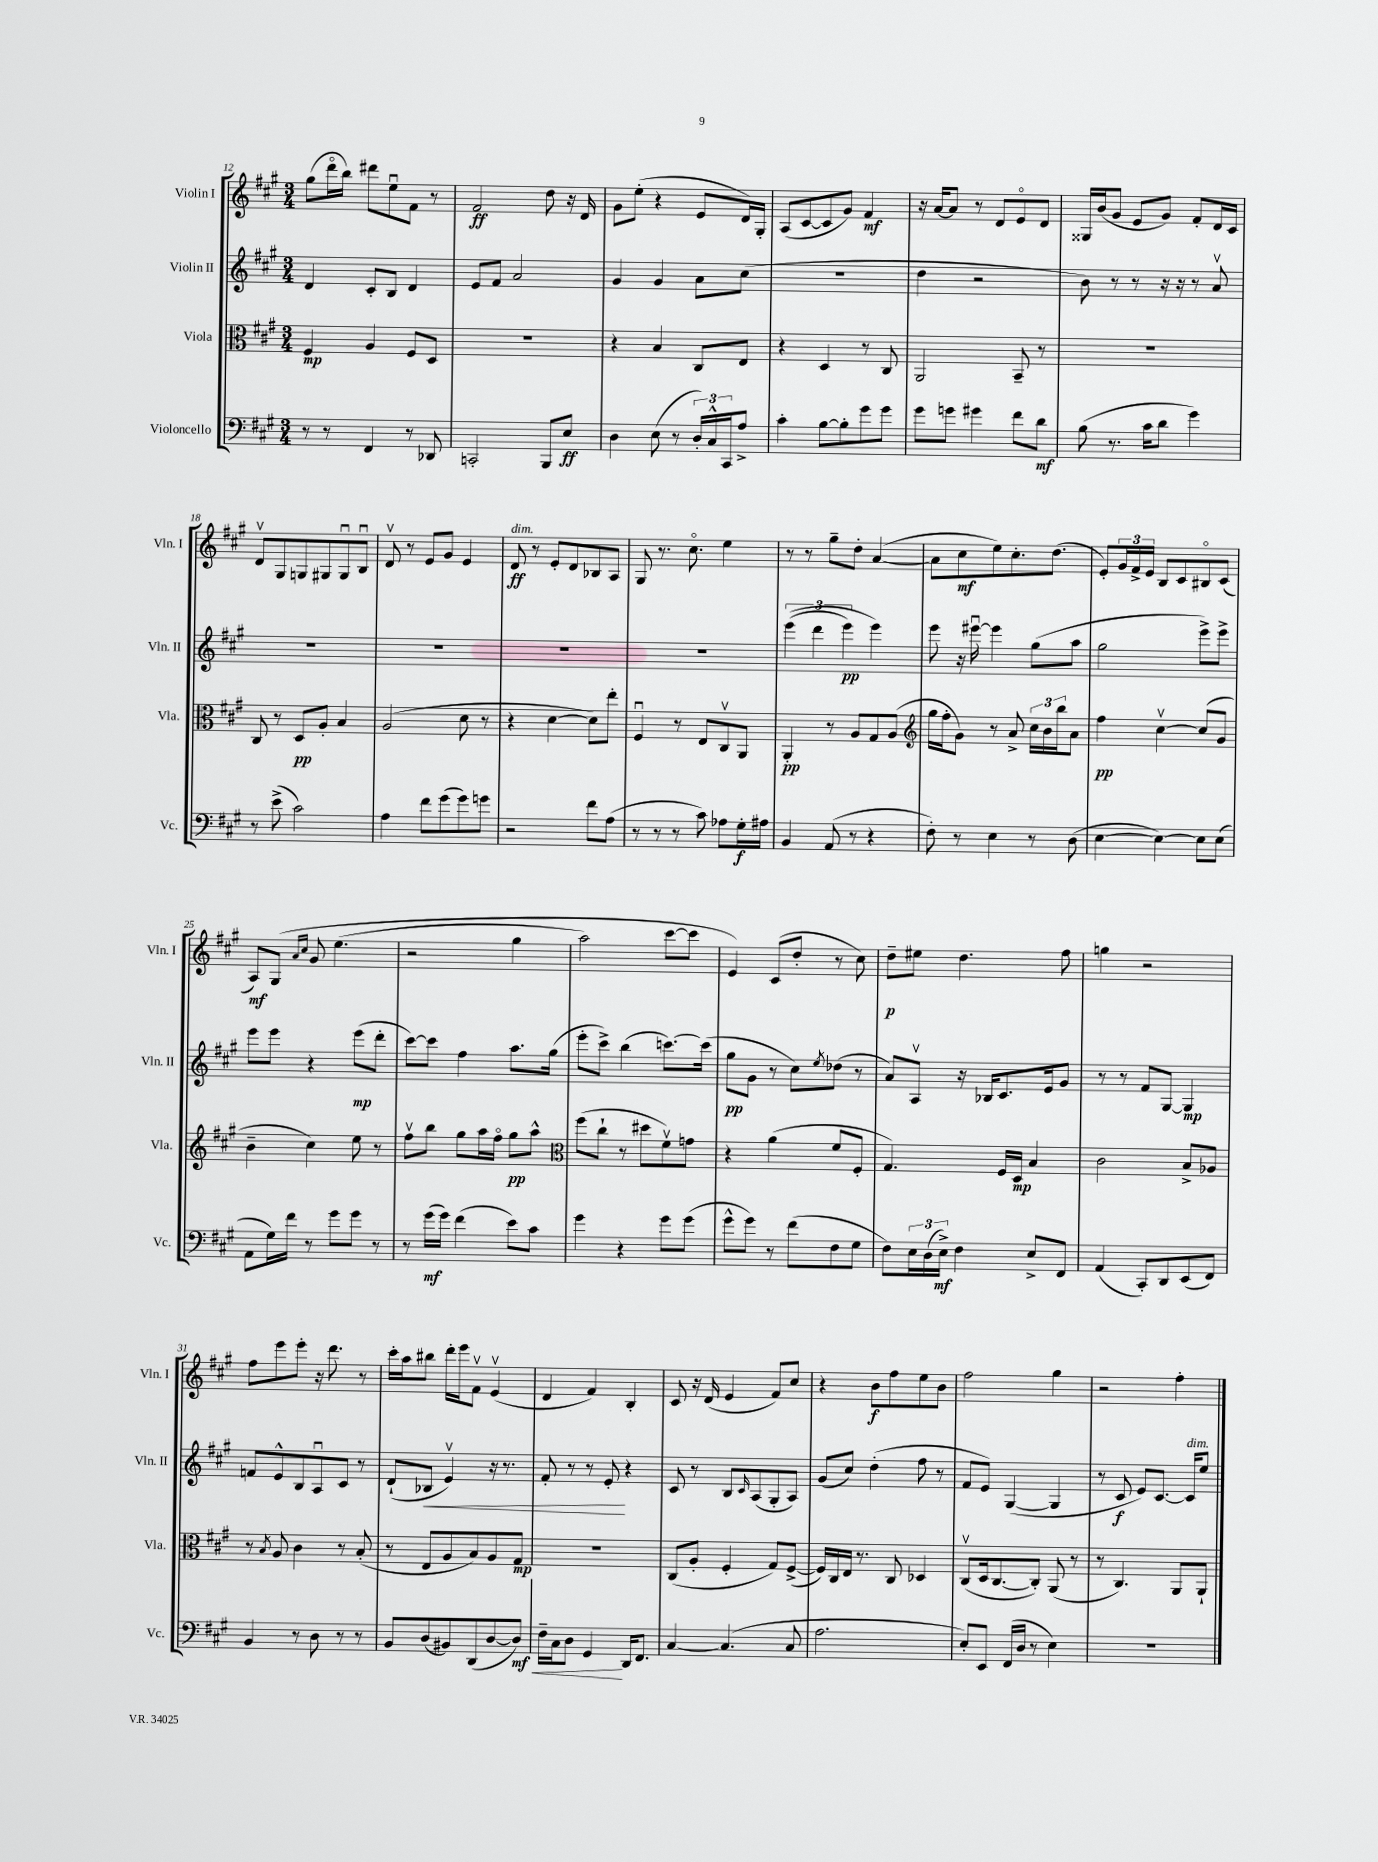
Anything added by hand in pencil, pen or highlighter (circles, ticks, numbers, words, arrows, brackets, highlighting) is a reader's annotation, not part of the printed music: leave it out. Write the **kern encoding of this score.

**kern	**dynam	**kern	**dynam	**kern	**dynam	**kern	**dynam
*part4	*part4	*part3	*part3	*part2	*part2	*part1	*part1
*staff4	*staff4	*staff3	*staff3	*staff2	*staff2	*staff1	*staff1
*I"Violoncello	*	*I"Viola	*	*I"Violin II	*	*I"Violin I	*
*I'Vc.	*	*I'Vla.	*	*I'Vln. II	*	*I'Vln. I	*
*clefF4	*	*clefC3	*	*clefG2	*	*clefG2	*
*k[f#c#g#]	*	*k[f#c#g#]	*	*k[f#c#g#]	*	*k[f#c#g#]	*
*M3/4	*	*M3/4	*	*M3/4	*	*M3/4	*
=12	=12	=12	=12	=12	=12	=12	=12
8r	.	4F#/	mp	4d/	.	(8gg#\L	.
8r	.	.	.	.	.	16ddd\L	.
.	.	.	.	.	.	16bb\JJ)	.
4FF#/	.	4A/	.	8c#'/L	.	8ddd#X\L	.
.	.	.	.	8B/J	.	8eeu\	.
8r	.	8F#/L	.	4d/	.	8f#\J	.
8DD-X/	.	8D/J	.	.	.	8r	.
=13	=13	=13	=13	=13	=13	=13	=13
2CCn'/	.	2.r	.	8e/L	.	2f#/	ff
.	.	.	.	8f#/J	.	.	.
.	.	.	.	2a/	.	.	.
8BBB/L	.	.	.	.	.	8dd\	.
8E/J	ff	.	.	.	.	16r	.
.	.	.	.	.	.	16d/	.
=14	=14	=14	=14	=14	=14	=14	=14
4D\	.	4r	.	4g#/	.	8g#\L	.
.	.	.	.	.	.	(8ee'\J	.
(8E\	.	4B/	.	4g#/	.	4r	.
8r	.	.	.	.	.	.	.
24D'/LL)	.	8C#/L	.	8a\L	.	8e/L	.
24C#^^/	.	.	.	.	.	.	.
24CC#/J	.	.	.	.	.	.	.
8A^/J	.	8E/J	.	(8cc#\J	.	16d/L)	.
.	.	.	.	.	.	16G#'/JJ	.
=15	=15	=15	=15	=15	=15	=15	=15
4c#'\	.	4r	.	2.r	.	(8A/L	.
.	.	.	.	.	.	[8c#/	.
[8B\L	.	4D/	.	.	.	8c#/]	.
8B'\]	.	.	.	.	.	8g#/J)	.
8g#\	.	8r	.	.	.	4f#/	mf
8g#\J	.	8C#/	.	.	.	.	.
=16	=16	=16	=16	=16	=16	=16	=16
8g#\L	.	2AA/	.	4dd\	.	16r	.
.	.	.	.	.	.	[16a/KL	.
8gn\J	.	.	.	.	.	8a/J]	.
4g#X\	.	.	.	2r	.	8r	.
.	.	.	.	.	.	8d/L	.
8f#\L	.	8BB~/	.	.	.	8e/	.
8d\J	mf	8r	.	.	.	8d/J	.
=17	=17	=17	=17	=17	=17	=17	=17
(8B\	.	2.r	.	8b\)	.	16G##X/LL	.
.	.	.	.	.	.	(16b/J	.
8.r	.	.	.	8r	.	8g#/J	.
.	.	.	.	8r	.	8e/L	.
16c#\KL	.	.	.	.	.	.	.
8d\J	.	.	.	16r	.	8g#/J)	.
.	.	.	.	16r	.	.	.
4g#\)	.	.	.	8r	.	8f#'/L	.
.	.	.	.	8av/	.	16d/L	.
.	.	.	.	.	.	16c#/JJ	.
!!LO:LB:g=z
=18	=18	=18	=18	=18	=18	=18	=18
8r	.	8C#/	.	2.r	.	8dv/L	.
(8e^\	.	8r	.	.	.	8G#/	.
2c#\)	.	8D/L	pp	.	.	8Gn/	.
.	.	8A'/J	.	.	.	8G#X/	.
.	.	4B/	.	.	.	8G#u/	.
.	.	.	.	.	.	8Bu/J	.
=19	=19	=19	=19	=19	=19	=19	=19
4A\	.	(2A/	.	2.r	.	8dv/	.
.	.	.	.	.	.	8r	.
8f#\L	.	.	.	.	.	8e/L	.
(8g#\	.	.	.	.	.	8g#/J	.
8g#\)	.	8d\	.	.	.	4e/	.
8gn\J	.	8r	.	.	.	.	.
=20	=20	=20	=20	=20	=20	=20	=20
!	!	!	!	!	!	!LO:TX:a:i:t=dim.	!
2r	.	4r	.	2.r	.	8d/	ff
.	.	.	.	.	.	8r	.
.	.	[4d\	.	.	.	8e'/L	.
.	.	.	.	.	.	8d/	.
8f#\L	.	8d\L])	.	.	.	8B-X/	.
(8A\J	.	8ee'\J	.	.	.	8A/J	.
=21	=21	=21	=21	=21	=21	=21	=21
8r	.	4F#u/	.	2.r	.	8G#/	.
8r	.	.	.	.	.	8.r	.
8r	.	8r	.	.	.	.	.
.	.	.	.	.	.	8.cc#\	.
8c#\)	.	8E/L	.	.	.	.	.
8A-X\L	.	8C#v/	.	.	.	4ee\	.
16G#'\L	f	8AA/J	.	.	.	.	.
16A#X\JJ	.	.	.	.	.	.	.
=22	=22	=22	=22	=22	=22	=22	=22
4BB/	.	4AA'/	pp	((6eee\	.	8r	.
.	.	.	.	.	.	8r	.
.	.	.	.	6ddd\	.	.	.
(8AA/	.	8r	.	.	.	8gg#~\L	.
.	.	.	.	6eee\)	pp	.	.
8r	.	8A/L	.	.	.	8dd'\J	.
4r	.	8G#/	.	4eee\)	.	([4a/	.
.	.	(8A/J	.	.	.	.	.
=23	=23	=23	=23	=23	=23	=23	=23
*	*	*clefG2	*	*	*	*	*
8F#'\)	.	16gg#\LL	.	8eee\	.	8a\L]	.
.	.	16ff#'\J	.	.	.	.	.
8r	.	8g#\J)	.	16r	.	8cc#\	mf
.	.	.	.	[16eee#Xu\	.	.	.
4E\	.	8r	.	4eee#\]	.	8ee\)	.
.	.	8a^/	.	.	.	8.cc#'\	.
8r	.	24cc#\LL	.	(8gg#\L	.	.	.
.	.	24b\	.	.	.	.	.
.	.	.	.	.	.	(8.dd\J	.
.	.	24bb\J	.	.	.	.	.
(8D\	.	8a\J	.	8aa\J	.	.	.
=24	=24	=24	=24	=24	=24	=24	=24
[4E\	.	4ff#\	pp	2gg#\	.	8e'/L)	.
.	.	.	.	.	.	24g#/L	.
.	.	.	.	.	.	24f#^/	.
.	.	.	.	.	.	24e/JJ	.
4E\_)	.	[4cc#v\	.	.	.	8B/L	.
.	.	.	.	.	.	8c#/	.
8E\L]	.	(8cc#/L]	.	8eee^\L)	.	8B#X/	.
(8E\J	.	8g#/J	.	8eee^\J	.	(8c#/J	.
!!LO:LB:g=z
=25	=25	=25	=25	=25	=25	=25	=25
8AA\L	.	4b~\	.	8eee\L	.	8A/L)	mf
16G#\L)	.	.	.	8eee\J	.	(8G#/J	.
16f#\JJ	.	.	.	.	.	.	.
.	.	.	.	.	.	16qqa/LL	.
.	.	.	.	.	.	16qqcc#/JJ	.
8r	.	4cc#\)	.	4r	.	8g#/	.
8g#\L	.	.	.	.	.	(4.ee\	.
8g#\J	.	8ee\	.	(8eee\L	mp	.	.
8r	.	8r	.	8ddd'\J	.	.	.
=26	=26	=26	=26	=26	=26	=26	=26
8r	.	8ff#v\L	.	[8ccc#\L)	.	2r	.
(16g#\LL	mf	8bb\J	.	8ccc#\J]	.	.	.
16g#\JJ)	.	.	.	.	.	.	.
(4f#\	.	8gg#\L	.	4ff#\	.	.	.
.	.	16aa\L	.	.	.	.	.
.	.	16ff#\JJ	.	.	.	.	.
8e\L)	.	8gg#\L	pp	8.aa\L	.	4gg#\	.
8c#\J	.	8aa^^\J	.	.	.	.	.
.	.	.	.	(16gg#\Jk	.	.	.
=27	=27	=27	=27	=27	=27	=27	=27
*	*	*clefC3	*	*	*	*	*
4g#\	.	(8ff#\L	.	8eee'\L	.	2aa\)	.
.	.	8cc#`\J	.	8ccc#^\J)	.	.	.
4r	.	8r	.	(4bb\	.	.	.
.	.	8dd#X\L	.	.	.	.	.
8g#\L	.	8f#v\)	.	[8.cccn\L)	.	[8ccc#\L	.
(8g#\J	.	8gn\J	.	.	.	8ccc#\J]	.
.	.	.	.	(16ccc\Jk]	.	.	.
=28	=28	=28	=28	=28	=28	=28	=28
8g#^^\L	.	4r	.	8gg#\L	pp	4e/)	.
8g#\J)	.	.	.	8g#\J	.	.	.
8r	.	(4a\	.	8r	.	(8c#/L	.
(8f#\L	.	.	.	8cc#\L)	.	8dd'/J	.
.	.	.	.	8qee/	.	.	.
8F#\	.	8f#/L	.	(8dd-X\J	.	8r	.
8G#\J	.	8F#'/J	.	8r	.	8cc#\)	.
=29	=29	=29	=29	=29	=29	=29	=29
8F#\L)	.	4.G#/)	.	8a/L)	.	8dd~\L	p
24E\L	.	.	.	8Av/J	.	8ee#X\J	.
(24D\	.	.	.	.	.	.	.
24E^\JJ)	mf	.	.	.	.	.	.
4F#\	.	.	.	16r	.	4.dd\	.
.	.	.	.	16B-X/KL	.	.	.
.	.	16F#/LL	.	8.c#/	.	.	.
.	.	16D/JJ	mp	.	.	.	.
8E^/L	.	4B/	.	.	.	.	.
.	.	.	.	16e/k	.	.	.
8FF#/J	.	.	.	8g#/J	.	8ff#\	.
=30	=30	=30	=30	=30	=30	=30	=30
(4AA/	.	2c#\	.	8r	.	4ggn\	.
.	.	.	.	8r	.	.	.
8CC#'/L)	.	.	.	8f#/L	.	2r	.
8DD/	.	.	.	[8G#/J	.	.	.
(8EE/	.	8B^/L	.	4G#/]	mp	.	.
8FF#/J)	.	8A-X/J	.	.	.	.	.
!!LO:LB:g=z
=31	=31	=31	=31	=31	=31	=31	=31
4BB/	.	8r	.	8fn/L	.	8ff#\L	.
.	.	8qB/	.	.	.	.	.
.	.	8A/	.	8e^^/	.	8eee\	.
8r	.	4c#\	.	8B/	.	8eee'\J	.
8D\	.	.	.	8Au/	.	16r	.
.	.	.	.	.	.	8.ddd\	.
8r	.	8r	.	8c#/J	.	.	.
8r	.	(8B'/	.	8r	.	8r	.
=32	=32	=32	=32	=32	=32	=32	=32
8BB/L	.	8r	.	(8d`/L	.	16ccc#'\LL	.
.	.	.	.	.	.	16aa\J	.
!	!	!	!	!	!LO:HP:b	!	!
(8D/	.	8E/L	.	8B-X/J	<	8bb#X\J	.
8BB#X/)	.	8A/	.	4ev/)	.	16ddd'\LL	.
.	.	.	.	.	.	16eee\J	.
(8DD/	.	8B/)	.	.	.	8f#v\J	.
[8D/	.	8A/	.	16r	.	(4ev/	.
.	.	.	.	8.r	.	.	.
!	!LO:HP:b	!	!	!	!	!	!
8D/J])	< mf	8G#/J	mp	.	.	.	.
=33	=33	=33	=33	=33	=33	=33	=33
16F#~\LL	.	2.r	.	8f#'/	.	4d/	.
16C#\J	.	.	.	.	.	.	.
8D\J	.	.	.	8r	.	.	.
4GG#/	.	.	.	8r	.	4f#/)	.
.	.	.	.	8e'/	.	.	.
16DD/KL	[	.	.	4r	[	4B'/	.
8.FF#/J	.	.	.	.	.	.	.
=34	=34	=34	=34	=34	=34	=34	=34
[4C#/	.	(8C#/L	.	8c#/	.	8c#/	.
.	.	8A'/J	.	8r	.	16r	.
.	.	.	.	.	.	(16d/	.
(4.C#/]	.	4F#'/	.	8B/L	.	4e/	.
.	.	.	.	16qqc#/	.	.	.
.	.	.	.	(8A/	.	.	.
.	.	8G#/L)	.	8G#'/	.	8f#/L)	.
8C#/	.	([8F#^/J	.	8A/J)	.	8cc#/J	.
=35	=35	=35	=35	=35	=35	=35	=35
2.A\	.	16F#/LL])	.	(8g#/L	.	4r	.
.	.	16C#/	.	.	.	.	.
.	.	16E/JJ	.	8cc#/J)	.	.	.
.	.	8.r	.	.	.	.	.
.	.	.	.	(4dd'\	.	8b\L	f
.	.	8C#/	.	.	.	8ff#\	.
.	.	4D-X/	.	8ff#\	.	8ee\	.
.	.	.	.	8r	.	8b\J	.
=36	=36	=36	=36	=36	=36	=36	=36
8E'/L)	.	(8C#v/L	.	8f#/L	.	2ff#\	.
8EE/J	.	16D/k	.	8e/J)	.	.	.
.	.	[8.C#/	.	.	.	.	.
(16FF#/LL	.	.	.	([4G#/	.	.	.
16D/JJ	.	.	.	.	.	.	.
8r	.	8C#'/J])	.	.	.	.	.
4E\)	.	(8AA/	.	4G#/]	.	4gg#\	.
.	.	8r	.	.	.	.	.
=37	=37	=37	=37	=37	=37	=37	=37
2.r	.	8r	.	8r	.	2r	.
.	.	4.C#/)	.	8c#/	f	.	.
.	.	.	.	8e/L)	.	.	.
.	.	.	.	[8.c#/J	.	.	.
.	.	8AA/L	.	.	.	4ff#'\	.
!	!	!	!	!LO:TX:a:i:t=dim.	!	!	!
.	.	.	.	16c#/KL]	.	.	.
.	.	8AA`/J	.	8ee/J	.	.	.
==	==	==	==	==	==	==	==
*-	*-	*-	*-	*-	*-	*-	*-
